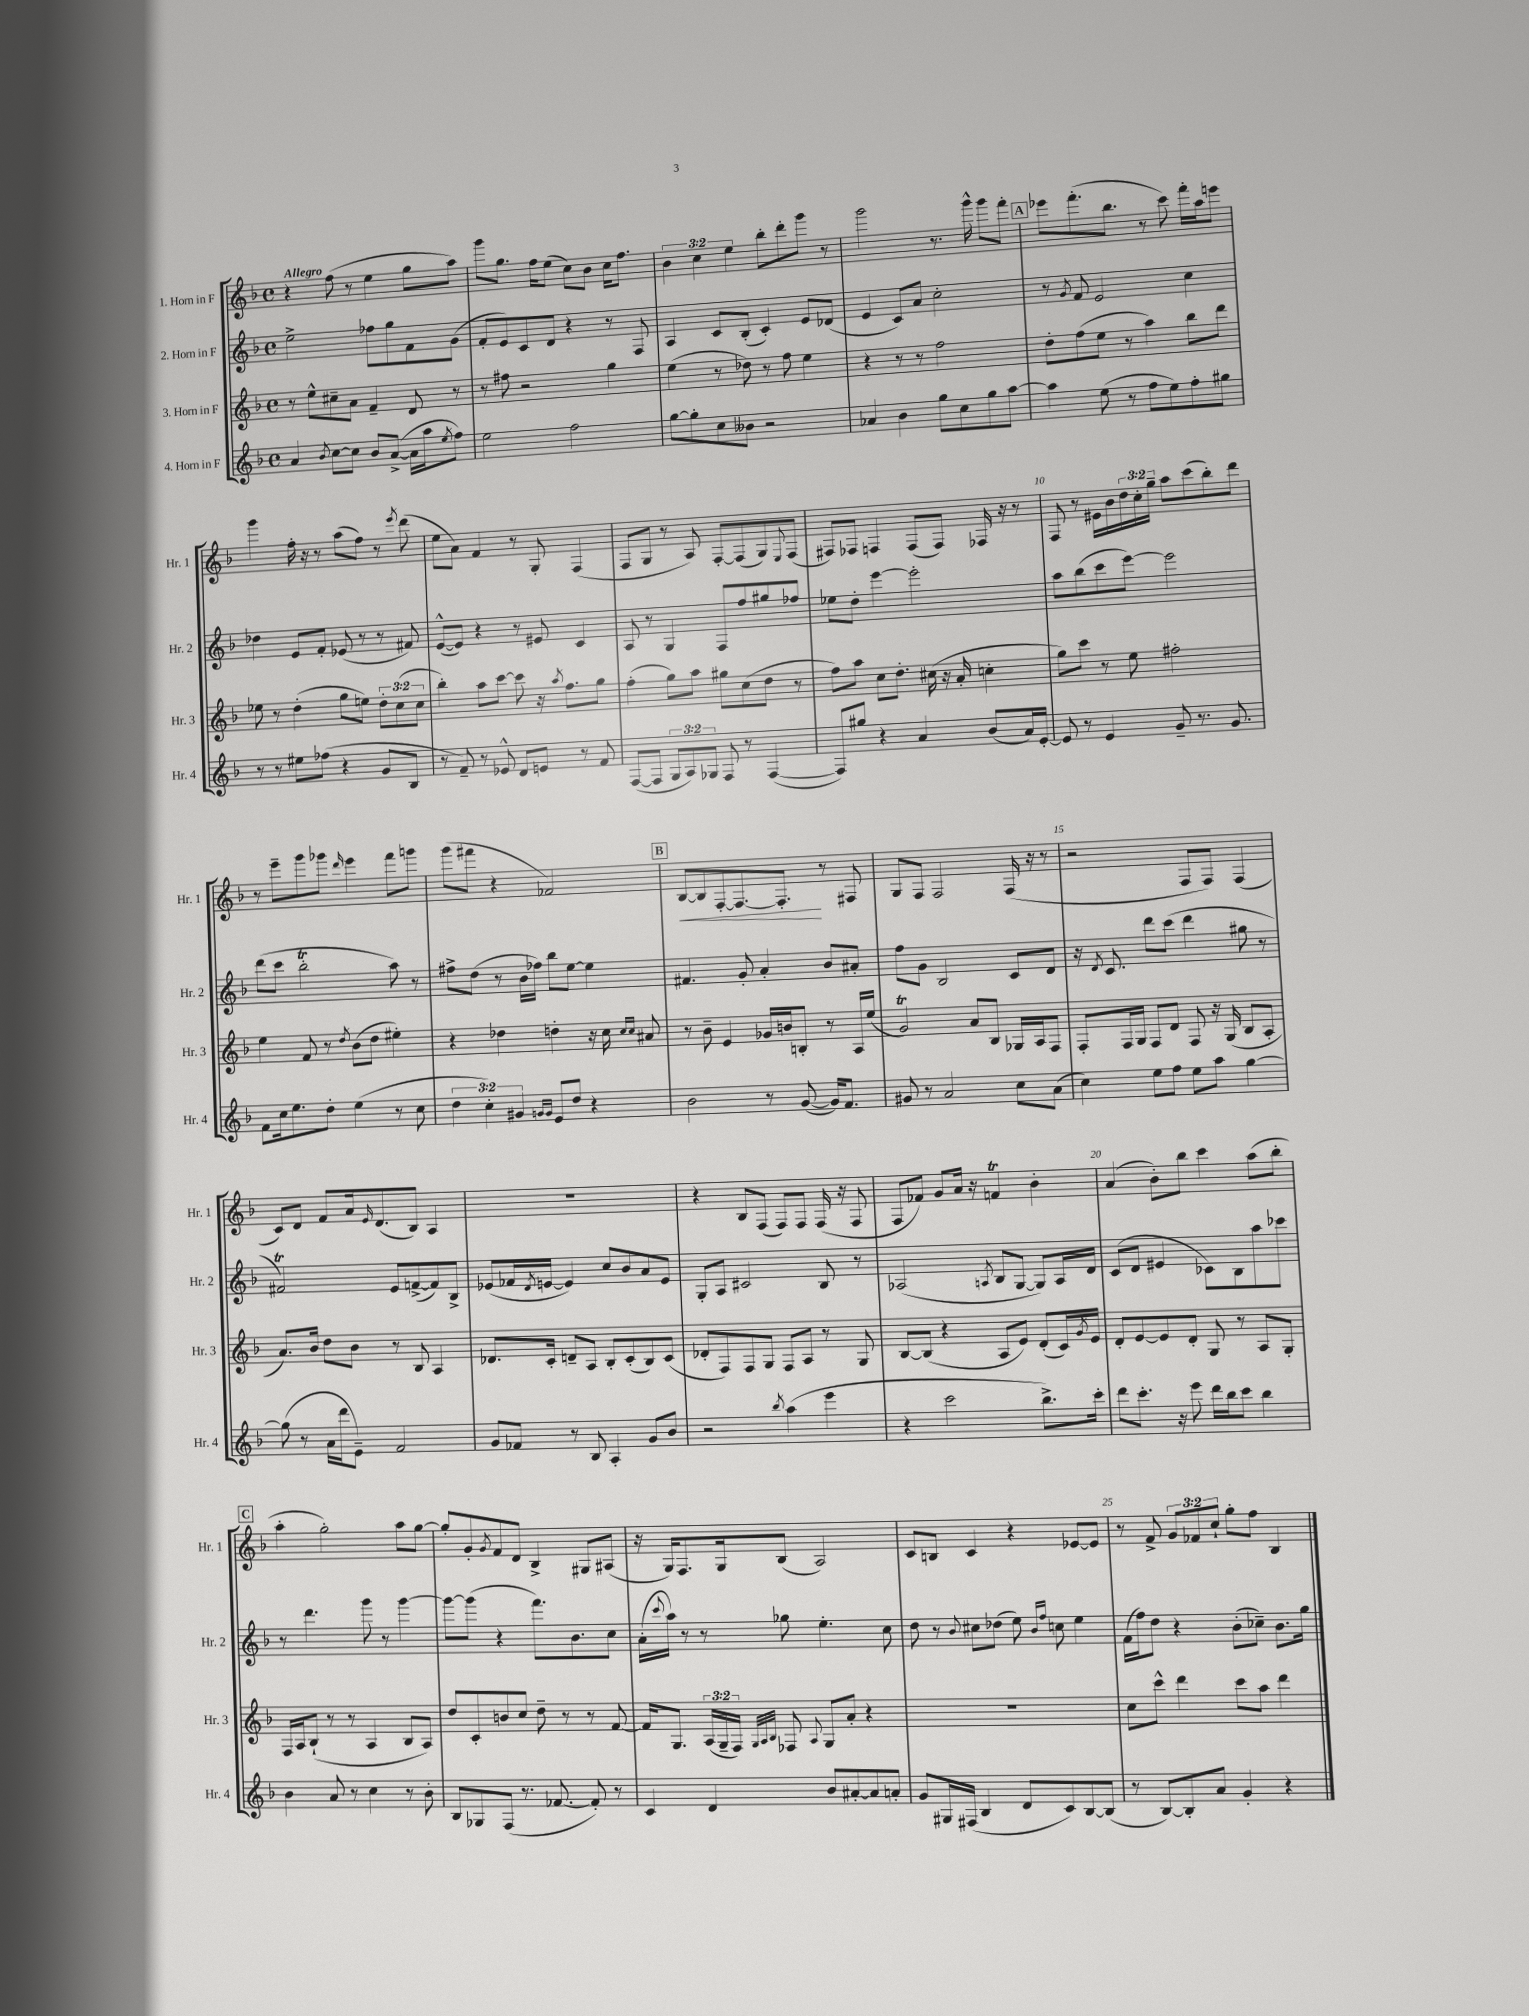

**kern	**kern	**kern	**kern
*staff4	*staff3	*staff2	*staff1
*clefG2	*clefG2	*clefG2	*clefG2
*k[b-]	*k[b-]	*k[b-]	*k[b-]
*M4/4	*M4/4	*M4/4	*M4/4
*met(c)	*met(c)	*met(c)	*met(c)
4a	8r	2ee^	4r
.	8ee^^	.	.
8qb-	.	.	.
[8cc	8cc#~	.	(8ff
8cc]	8a	.	8r
8b-	4f~	8ff-	4ee
([8a^	.	8gg	.
16a]	8d	8f	8gg
16aa	.	.	.
8qee	.	.	.
8ff)	8r	(8g	8aa)
=	=	=	=
2ee	8r	8f'	8ggg
.	8ff#	8e)	8.gg
.	2r	8c	.
.	.	.	16ff
.	.	8d	(8ee
2ff	.	4r	8cc)
.	.	.	8b-
.	4gg	8r	16cc
.	.	.	8.ff
.	.	8F	.
=	=	=	=
[8gg	(4ee	4A	6b-
8gg']	.	.	.
.	.	.	6cc
8cc	8r	8c	.
.	.	.	6ee
8b--	8dd-)	(8B-'	.
2r	8r	4c')	8bb-'
.	8ff	.	8ddd'
.	4ee	8e	8ggg
.	.	(8d-	8r
=	=	=	=
4a-	4r	4e	2ggg
4b-	8r	8c)	.
.	8r	8a	.
8gg	2ff	2cc'	8.r
8cc	.	.	.
.	.	.	16ggg^^
8gg	.	.	8ggg
[8aa	.	.	8fff'
=	=	=	=
4aa]	8dd'	8r	8eee-
.	.	8qg	.
.	(8ff	8f	(8.fff'
(8ee	8ee	2e	.
.	.	.	8.bb-
8r	8r	.	.
8ff	4aa)	.	8r
8ee)	.	.	8ccc)
8ff'	8bb-	4cc	16fff'
.	.	.	16aa
8gg#	8ddd	.	8eee
=	=	=	=
8r	8ee-	4dd-	4ggg
8r	8r	.	.
8ee#	(4dd'	8e	16ff'
.	.	.	16r
(8ff-	.	8f'	8r
4r	8gg	(8e-	(8aa
.	8ee)	8r	8ff)
8g	12dd'	8r	8r
.	(12cc	.	.
.	.	.	8qeee
8B-	.	8f#)	(8ddd
.	12cc	.	.
=	=	=	=
8r	4bb-')	([8e^^	8ee
8f~)	.	8e])	8a)
8r	8aa	4r	4f
8e-^^	[8ccc	.	.
8d	8ccc]	8r	8r
8e	16r	8e#	8G'
.	8qaa	.	.
.	8.ff	.	.
8r	.	4c	(4F
8f	8gg	.	.
=	=	=	=
([8F	(4ff'	8A	8F
8F]	.	8r	8G
12G	8gg)	4G	8r
12A)	.	.	.
.	8aa	.	8A)
12G-	.	.	.
8F	8gg#	8F	[8F'
8r	(8cc	8ff	(8F]
([4F	8dd	8gg#	8G)
.	.	.	8qqE
.	8r	8ff-	(8F
=	=	=	=
8F])	8ff)	8ee-	8F#)
8gg#	8aa	8dd'	8F-
4r	8cc	[4eee	4F
.	8.dd'	.	.
4a	.	2eee']	(8F
.	(16cc#	.	.
.	16r	.	8F)
.	16a'	.	.
(8b-	4cc'	.	16F-
.	.	.	16r
16a)	.	.	8r
[16e'	.	.	.
=	=	=	=
8e]	8gg)	8aa	8F
8r	8ccc	(8bb-	8r
4e	8r	8ccc	16e#
.	.	.	16b-
.	8ee	[8eee)	24dd
.	.	.	24cc'
.	.	.	24gg~
8g~	2ff#'	2eee]	8aa
8.r	.	.	(8ccc
.	.	.	8bb-')
8.g	.	.	.
.	.	.	8ddd
=	=	=	=
8f	4ee	(8ddd	8r
16cc	.	8ccc	8eee~
8.ee	.	.	.
.	8f	2bb-'	8ggg
8dd'	8r	.	8ggg-
.	8qdd	.	16qqddd
(4ee	(8b-	.	4eee
.	8dd	.	.
8r	4ee#')	8aa)	8fff
8cc	.	8r	8ggg
=	=	=	=
6dd	4r	8ff#^	(8ggg
.	.	(8dd	8fff#
6cc')	.	.	.
.	4dd-	8r	4r
6g#	.	.	.
.	.	16b-	.
.	.	16ff-)	.
16qqg	.	.	.
16qqg	.	.	.
8e	4dd'	8bb-	2f-)
8dd	.	[8ee	.
4r	16r	4ee]	.
.	16cc	.	.
.	16qqcc	.	.
.	16qqcc	.	.
.	8a#	.	.
=	=	=	=
2b-	8r	4.f#	[8B-
.	8b-~	.	8B-]
.	4e	.	[8F'
.	.	8g'	8.F_
8r	16g-	4a'	.
.	16b	.	8.F']
([8g	8B'	.	.
16g])	8r	8b-	8r
8.f	.	.	.
.	16A	8a#'	8F#
.	(16ee	.	.
=	=	=	=
8g#	2g)	8ff	8G
8r	.	8g	8F
2a	.	2B-	2F
.	8a	.	.
.	8B-	.	.
8cc	16G-	8c	(16F
.	16A	.	16r
(8a	8F	8d	8r
=	=	=	=
4cc)	8F'	16r	2r
.	.	8qd	.
.	.	8.c	.
.	16F	.	.
.	16G	.	.
8ee	8F	8ddd	.
8ff	8d	(8ccc	.
8ee	8F	4ddd	8F
8aa	16r	.	8F)
.	(16G	.	.
[4gg	8B-	8gg#	(4F
.	8A'	8r	.
=	=	=	=
(8gg]	8.a)	2f#)	8c)
8r	.	.	8d
.	16b-	.	.
16a	8dd	.	8f
16ddd	.	.	.
8e~)	8b-	.	16a
.	.	.	16qqe
.	.	.	(8.d
2f	8r	8e	.
.	8B-	([8f^	8B-)
.	4A	8f])	4A
.	.	8B-^	.
=	=	=	=
8g	8.d-	(8e-	1r
8f-	.	16f-	.
.	.	8qd	.
.	16c'	[16e	.
8r	8d~	4e])	.
8B-	8A	.	.
4A'	8B-'	8cc	.
.	(8c'	8b-	.
8g	8B-)	8a	.
8b-	(8c	8e	.
=	=	=	=
2r	8d-'	8G'	4r
.	8F)	8A	.
.	8F	2c#	8B-
.	8G	.	(8F
8qbb-	.	.	.
(4aa	8F	.	8F)
.	8A	.	8F
4eee	8r	8B-	(16F
.	.	.	16r
.	8G	8r	8F
=	=	=	=
4r	[8B-	(2A-	8F
.	(8B-]	.	8f-)
2ccc	4r	.	8g
.	.	.	16a
.	.	.	16r
.	.	8qA	.
.	8A	8B-	4f
.	8e)	[8G	.
8.bb-^)	(8d'	8G])	4b-'
.	16c)	16A	.
.	8qg	.	.
16ccc'	16e	16d	.
=	=	=	=
8ddd	8d'	(8c	(4a
8.ccc'	[8e	8d	.
.	8e]	4e#	8b-')
16r	.	.	.
8eee	8d'	.	8bb-
16ddd	8G	8c-)	4ccc
16bb-	.	.	.
8ccc	8r	8B-	.
4bb-	8A	8aa	(8aa
.	8G'	8ccc-	8bb-'
=	=	=	=
4b-	16F	8r	4aa'
.	16A	.	.
.	(8B-`	4.ddd	.
8a	8r	.	2gg')
8r	8r	.	.
4cc	4A	8ggg	.
.	.	8r	.
8r	8B-	[4ggg	8aa
8b-'	8A)	.	[8gg
=	=	=	=
8B-	8dd	8ggg_	8gg']
8G-	8c'	(8ggg]	8g'
.	.	.	8qg
(8F	8b	4r	8f
8.r	8cc	.	8d
.	8dd~	8.fff)	4B-^
[8.f-	.	.	.
.	8r	.	.
.	.	8.b-	.
8f-'])	8r	.	8G#
8r	[8f	8cc	(8A#
=	=	=	=
4c	16f]	(16a'	16r
.	.	8qqccc	.
.	8.G	16aa)	16G)
.	.	8r	8.F
4d	(24A	8r	.
.	24G~	.	.
.	.	.	16G
.	24F)	.	.
.	32qqG	.	.
.	32qqA	.	.
.	32qqB-	.	.
.	8F-	8gg-	(8B-
.	8qqA	.	.
8b-	8G	4.ee'	2A)
[8a#'	8a'	.	.
8a#]	4r	.	.
8a'	.	8cc	.
=	=	=	=
8g	1r	8dd	8c
16G#	.	8r	8B
(16F#	.	.	.
.	.	8qqb-	.
4B-	.	8cc#	4c
.	.	(8dd-	.
8d	.	8ee)	4r
.	.	16qqb-	.
.	.	16qqff	.
8c)	.	8cc	.
[8B-	.	4ee	[8e-
(8B-]	.	.	8e-]
=	=	=	=
8r	8cc	(16f	8r
.	.	16ff)	.
[8B-)	8ccc^^	8dd	8f^
8B-']	4ddd	4r	12g
.	.	.	12f-
8a	.	.	.
.	.	.	12cc`
4g'	8ccc	(8b-'	8gg'
.	8aa	8cc-~)	8ff
4r	4ddd	8.b-	4B-
.	.	16gg	.
==	==	==	==
*-	*-	*-	*-
